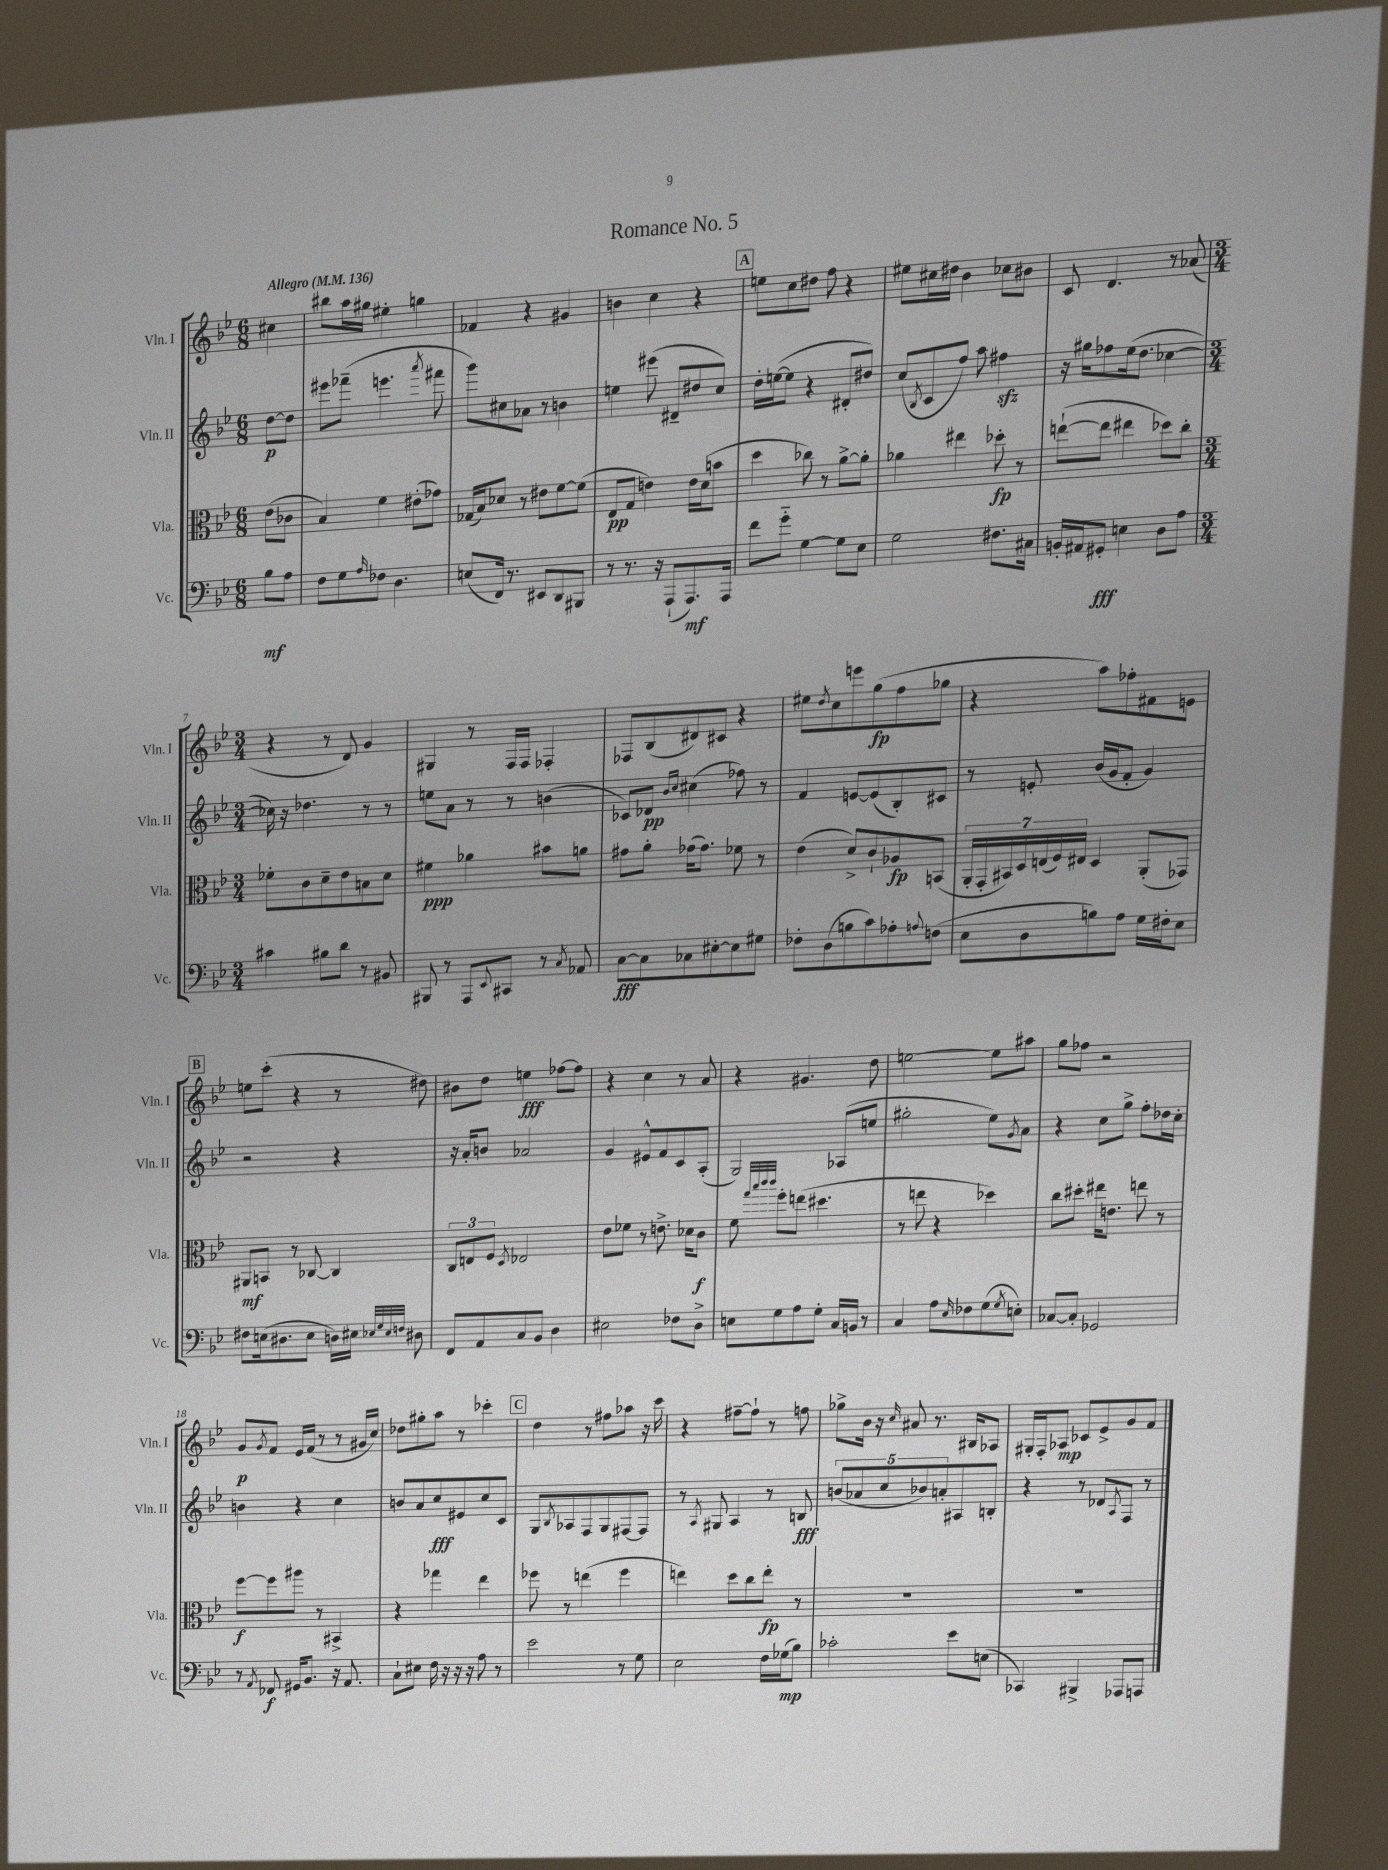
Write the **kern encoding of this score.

**kern	**dynam	**kern	**dynam	**kern	**dynam	**kern	**dynam
*part4	*part4	*part3	*part3	*part2	*part2	*part1	*part1
*staff4	*staff4	*staff3	*staff3	*staff2	*staff2	*staff1	*staff1
*I"Vc.	*	*I"Vla.	*	*I"Vln. II	*	*I"Vln. I	*
*I'Vc.	*	*I'Vla.	*	*I'Vln. II	*	*I'Vln. I	*
*clefF4	*	*clefC3	*	*clefG2	*	*clefG2	*
*k[b-e-]	*	*k[b-e-]	*	*k[b-e-]	*	*k[b-e-]	*
*M6/8	*	*M6/8	*	*M6/8	*	*M6/8	*
*MM136	*	*MM136	*	*MM136	*	*MM136	*
=	=	=	=	=	=	=	=
!	!	!	!	!	!	!LO:TX:a:B:t=Allegro	!
8B-\L	mf	(8e-\L	.	[8dd\L	p	4cc#X\	.
8A\J	.	8c-X\J	.	8dd\J]	.	.	.
=1	=1	=1	=1	=1	=1	=1	=1
8F\L	.	4B-/)	.	8eee#X\L	.	8bb#X\L	.
8G\	.	.	.	(8fff-X~\J	.	16aa\L	.
.	.	.	.	.	.	16gg#X\JJ	.
16qqA/	.	.	.	.	.	.	.
8F-X\J	.	4f\	.	4.eeen\	.	4ee#X'\	.
4.D\	.	.	.	.	.	.	.
.	.	(8e#X'\L	.	.	.	4ggn\	.
.	.	.	.	8qaaa/	.	.	.
.	.	8g-X\J)	.	8fff#X\	.	.	.
=2	=2	=2	=2	=2	=2	=2	=2
(8En/L	.	(16G-X/LL	.	8ggg\L)	.	4f-X/	.
.	.	16B-/J)	.	.	.	.	.
16FF/Jk)	.	8d-X/J	.	8cc#X\	.	.	.
8.r	.	.	.	.	.	.	.
.	.	8r	.	8a-X\J	.	4r	.
8EE#X/L	.	8e#X\L	.	8r	.	.	.
8DD/	.	[8f\	.	4bn\	.	4g#X/	.
8BBB#X/J	.	(8f\J]	.	.	.	.	.
=3	=3	=3	=3	=3	=3	=3	=3
8r	.	8E-/L	pp	4een\	.	4bn\	.
8.r	.	8G/J	.	.	.	.	.
.	.	4en\)	.	(8eee#X\	.	4cc\	.
16r	.	.	.	.	.	.	.
(8AAA`/L	.	.	.	8d#X~/L	.	.	.
8.AAA/)	mf	16e\LL	.	8dd#X/	.	4r	.
.	.	(16d\J	.	.	.	.	.
.	.	8bn\J	.	8cc/J)	.	.	.
16AAA/Jk	.	.	.	.	.	.	.
!!LO:REH:place=s1:t=A
=4	=4	=4	=4	=4	=4	=4	=4
8f\L	.	4dd\	.	16dd'\LL	.	8een\L	.
.	.	.	.	([16een\J	.	.	.
8g\J	.	.	.	8ee\J]	.	8cc\	.
[4G\	.	8cc-X\)	.	4r	.	8dd#X\J	.
.	.	8r	.	.	.	8ff\	.
8G\L]	.	[8a^\L	.	8d#X'/L	.	4r	.
8E-\J	.	8a'\J]	.	8dd#X/J)	.	.	.
=5	=5	=5	=5	=5	=5	=5	=5
2G\	.	4a-X\	.	(8cc/L	.	8ee#X\L	.
.	.	.	.	8qB-/	.	.	.
.	.	.	.	8c/	.	16cc#X\L	.
.	.	.	.	.	.	16dd#X\JJ	.
.	.	4ee#X\	.	8ff/J)	.	4b-\	.
.	.	.	.	8aa\	.	.	.
8.F#X\L	.	8dd-X'\	fp	4ff#Xzz\	.	8cc-X\L	.
.	.	8r	.	.	.	8b#X\J	.
16C#X\Jk	.	.	.	.	.	.	.
=6	=6	=6	=6	=6	=6	=6	=6
16BBn'/LL	.	([8een`\L	.	16r	.	8c/	.
16AA#X/J	.	.	.	16gg#X\KL	.	.	.
8GG#X'/J	fff	8ee\J]	.	8ff-X\	.	4.d/	.
4En\	.	4ee#X\	.	(16ee-\k	.	.	.
.	.	.	.	8.dd\J	.	.	.
8D\L	.	8dd-X\L)	.	[4cc-X\	.	8r	.
8A\J	.	8cc'\J	.	.	.	(8a-X/	.
!!LO:LB:g=z
=7	=7	=7	=7	=7	=7	=7	=7
*M3/4	*	*M3/4	*	*M3/4	*	*M3/4	*
4c#X\	.	8f-X'\L	.	16cc-X\])	.	4r	.
.	.	.	.	16r	.	.	.
.	.	8c\	.	4.dd-X\	.	.	.
8B#X\L	.	8d~\	.	.	.	8r	.
8d\J	.	8e-\	.	.	.	8d/)	.
8r	.	8Bn\	.	8r	.	4g/	.
8BB#X/	.	8d\J	.	8r	.	.	.
=8	=8	=8	=8	=8	=8	=8	=8
8BBB#X/	.	4f#X\	ppp	8een\L	.	4G#X/	.
8r	.	.	.	8a\J	.	.	.
8AAA/L	.	4a-X\	.	8r	.	8r	.
8qqEE-/	.	.	.	.	.	.	.
8CC#X/J	.	.	.	8r	.	16F/LL	.
.	.	.	.	.	.	16F/JJ	.
8r	.	8b#X\L	.	(4bn\	.	4F-X'/	.
8qC/	.	.	.	.	.	.	.
8AA-X/	.	8an\J	.	.	.	.	.
=9	=9	=9	=9	=9	=9	=9	=9
[8C\L	fff	8g#X\L	.	8c-X/L)	.	8F-X/L	.
8C\]	.	8a'\J	.	8d-X/J	pp	(8B-/	.
.	.	.	.	16qqb-/LL	.	.	.
.	.	.	.	16qqcc/JJ	.	.	.
8C-X\	.	(16g-X\KL	.	(4cc#X\	.	8d#X/)	.
.	.	8.g-\J)	.	.	.	.	.
[8E#X'\	.	.	.	.	.	8c#X/J	.
8E#\]	.	8f-X\	.	8ff-X\)	.	4r	.
8G#X\J	.	8r	.	8r	.	.	.
=10	=10	=10	=10	=10	=10	=10	=10
8F-X'\L	.	(4e-\	.	4f/	.	8ee#X\L	.
.	.	.	.	.	.	8qdd/	.
(8D\	.	.	.	.	.	8cc\	.
8Bn\	.	8d^/L)	.	[8en/L	.	8eeen\	.
8c\)	.	8c`/	.	(8e/]	.	(8gg\	fp
8A-X'\	.	8A-X/	fp	8B-'/)	.	8ff\	.
8qqAn/	.	.	.	.	.	.	.
(8Fn\J	.	(8BBn/J	.	8c#X/J	.	8gg-X\J	.
=11	=11	=11	=11	=11	=11	=11	=11
8E-\L	.	28AA'/LL	.	8r	.	4r	.
.	.	28GG'/	.	.	.	.	.
.	.	28BB#X/)	.	.	.	.	.
.	.	28D/	.	.	.	.	.
8D\	.	.	.	8en'/	.	.	.
.	.	(28En/	.	.	.	.	.
.	.	28F/)	.	.	.	.	.
.	.	28E#X/JJ	.	.	.	.	.
8Bn\)	.	4D/	.	(16b-/LL	.	8aa\L)	.
.	.	.	.	16g/J	.	.	.
8A\J	.	.	.	8f'/J	.	8ff-X'\	.
16G\LL	.	(8AA'/L	.	4g/)	.	8f#X\	.
16F#X'\J	.	.	.	.	.	.	.
8E-\J	.	8GG-X/J)	.	.	.	8en\J	.
!!LO:LB:g=z
!!LO:REH:place=s1:t=B
=12	=12	=12	=12	=12	=12	=12	=12
8F#X\L	.	8AA#X/L	mf	2r	.	8een\L	.
(16En\k	.	8BBn/J	.	.	.	(8ccc'\J	.
8.D#X\	.	.	.	.	.	.	.
.	.	8r	.	.	.	4r	.
8E\J	.	[8C-X/	.	.	.	.	.
16Dn\LL)	.	4C-/]	.	4r	.	8r	.
16E#X\JJ	.	.	.	.	.	.	.
32qqE-X/LLL	.	.	.	.	.	.	.
32qqG/	.	.	.	.	.	.	.
32qqE-/	.	.	.	.	.	.	.
32qqFn/JJJ	.	.	.	.	.	.	.
8D#X\	.	.	.	.	.	8dd#X\)	.
=13	=13	=13	=13	=13	=13	=13	=13
8FF/L	.	12C/L	.	16r	.	8b#X\L	.
.	.	.	.	16a'/KL	.	.	.
.	.	12En/	.	.	.	.	.
8AA/	.	.	.	8bn/J	.	8dd\J	.
.	.	12F/J	.	.	.	.	.
.	.	8qD/	.	.	.	.	.
8C/	.	2E-X/	.	2a-X/	.	4een\	fff
8BB-/J	.	.	.	.	.	.	.
4D\	.	.	.	.	.	[8ff-X\L	.
.	.	.	.	.	.	8ff-\J]	.
=14	=14	=14	=14	=14	=14	=14	=14
2E#X\	.	8e-\L	.	4g/	.	4r	.
.	.	8f-X\J	.	.	.	.	.
.	.	8r	.	8e#X^^/L	.	4cc\	.
.	.	8.en^\	.	8f/	.	.	.
8F-X\L	.	.	.	8c/	.	8r	.
.	.	16d-X\KL	.	.	.	.	.
8D^\J	.	8c\J	f	(8A'/J	.	8a/	.
=15	=15	=15	=15	=15	=15	=15	=15
8En\L	.	8f\	.	2G/)	.	4r	.
.	.	32qqgg/LLL	.	.	.	.	.
.	.	32qqbb-/	.	.	.	.	.
.	.	32qqccc/	.	.	.	.	.
.	.	32qqccc/JJJ	.	.	.	.	.
8G\	.	8ff'\L	.	.	.	.	.
8A\	.	(8een\J	.	.	.	4.g#X/	.
8G'\J	.	4.dd#X\	.	.	.	.	.
16C/LL	.	.	.	(8A-X/L	.	.	.
16BBn/JJ	.	.	.	.	.	.	.
8r	.	.	.	8een/J	.	8dd\	.
=16	=16	=16	=16	=16	=16	=16	=16
4C/	.	8r	.	2gg#X'\	.	[2een\	.
.	.	8een\	.	.	.	.	.
8A\L	.	4r	.	.	.	.	.
16qqE-/	.	.	.	.	.	.	.
8F-X\	.	.	.	.	.	.	.
(8G\	.	4dd-X\)	.	8ee-\L)	.	8ee\L]	.
8qG/	.	.	.	8qg/	.	.	.
8En'\J)	.	.	.	8a\J	.	8aa#X\J	.
=17	=17	=17	=17	=17	=17	=17	=17
[8C-X/L	.	8cc\L	.	4r	.	8gg\L	.
8C-'/J]	.	8dd#X'\J	.	.	.	8ff-X\J	.
2GG-X/	.	16ee#X\KL	.	8cc\L	.	2r	.
.	.	8.en\J	.	.	.	.	.
.	.	.	.	8gg^\J	.	.	.
.	.	8een\	.	8ff'\L	.	.	.
.	.	8r	.	16dd-X\L	.	.	.
.	.	.	.	16cc'\JJ	.	.	.
!!LO:LB:g=z
=18	=18	=18	=18	=18	=18	=18	=18
8r	.	[8ff\L	f	4bn\	.	8g/L	p
8qAA/	.	.	.	.	.	8qg/	.
8FF-X/	f	8ff\]	.	.	.	8f/J	.
16GG#X/KL	.	8aa#X\J	.	4r	.	16e-/LL	.
8.BB-/J	.	.	.	.	.	(16f/JJ	.
.	.	8r	.	.	.	8r	.
16r	.	4BB#X^/	.	4cc\	.	8r	.
8.AA/	.	.	.	.	.	.	.
.	.	.	.	.	.	16g#X/LL	.
.	.	.	.	.	.	16cc/JJ)	.
=19	=19	=19	=19	=19	=19	=19	=19
8C`\L	.	4r	.	8bn/L	.	8dd-X\L	.
8E#X\J	.	.	.	8a/	.	8gg#X'\	.
16F\	.	4gg-X\	.	8cc/	fff	8aa\J	.
16r	.	.	.	.	.	.	.
16r	.	.	.	8e#X/	.	8r	.
16r	.	.	.	.	.	.	.
8A\	.	4ee-\	.	8cc/	.	4ccc-X'\	.
8r	.	.	.	8c/J	.	.	.
!!LO:REH:place=s1:t=C
=20	=20	=20	=20	=20	=20	=20	=20
2e-\	.	8ff-X\	.	8G/L	.	4dd\	.
.	.	.	.	8qB-/	.	.	.
.	.	8r	.	8A-X/	.	.	.
.	.	(4een\	.	8F/	.	8r	.
.	.	.	.	8G/	.	8ff#X\L	.
8r	.	4ff-\	.	[8F#X/	.	8aa-X\J	.
8G\	.	.	.	8F#/J]	.	16r	.
.	.	.	.	.	.	16ccc\	.
=21	=21	=21	=21	=21	=21	=21	=21
2E-\	.	4een\)	.	8r	.	4r	.
.	.	.	.	8qA/	.	.	.
.	.	.	.	8G#X/	.	.	.
.	.	8dd\L	.	4A/	.	[8ff#X~\L	.
.	.	8cc\	.	.	.	8ff#`\J]	.
16F\LL	.	8ee'\J	fp	8r	.	8r	.
(16G-X\J	mp	.	.	.	.	.	.
8B-\J)	.	8r	.	8Bn/	fff	8ffn\	.
=22	=22	=22	=22	=22	=22	=22	=22
2c-X'\	.	2.r	.	(10bn/L	.	8gg-X^\L	.
.	.	.	.	10a-X/	.	.	.
.	.	.	.	.	.	16b-\Jk	.
.	.	.	.	.	.	16r	.
.	.	.	.	10cc/	.	.	.
.	.	.	.	.	.	16qqcc/	.
.	.	.	.	.	.	8a#X/	.
.	.	.	.	10b-X/)	.	.	.
.	.	.	.	.	.	8.r	.
.	.	.	.	10an'/	.	.	.
8e-\L	.	.	.	8A#X/	.	.	.
.	.	.	.	.	.	16B#X/KL	.
(8En\J	.	.	.	8Bn'/J	.	8A-X/J	.
=23	=23	=23	=23	=23	=23	=23	=23
4CC-X/)	.	2.r	.	4r	.	16G#X'/LL	.
.	.	.	.	.	.	16F'/J	.
.	.	.	.	.	.	8A-X/J	mp
4BBB#X^/	.	.	.	8r	.	8c-X/L	.
.	.	.	.	8d-X/L	.	8e-^/	.
.	.	.	.	8qA/	.	.	.
8AAA-X/L	.	.	.	8F/J	.	8g/	.
8AAAn/J	.	.	.	8r	.	8f/J	.
==	==	==	==	==	==	==	==
*-	*-	*-	*-	*-	*-	*-	*-
